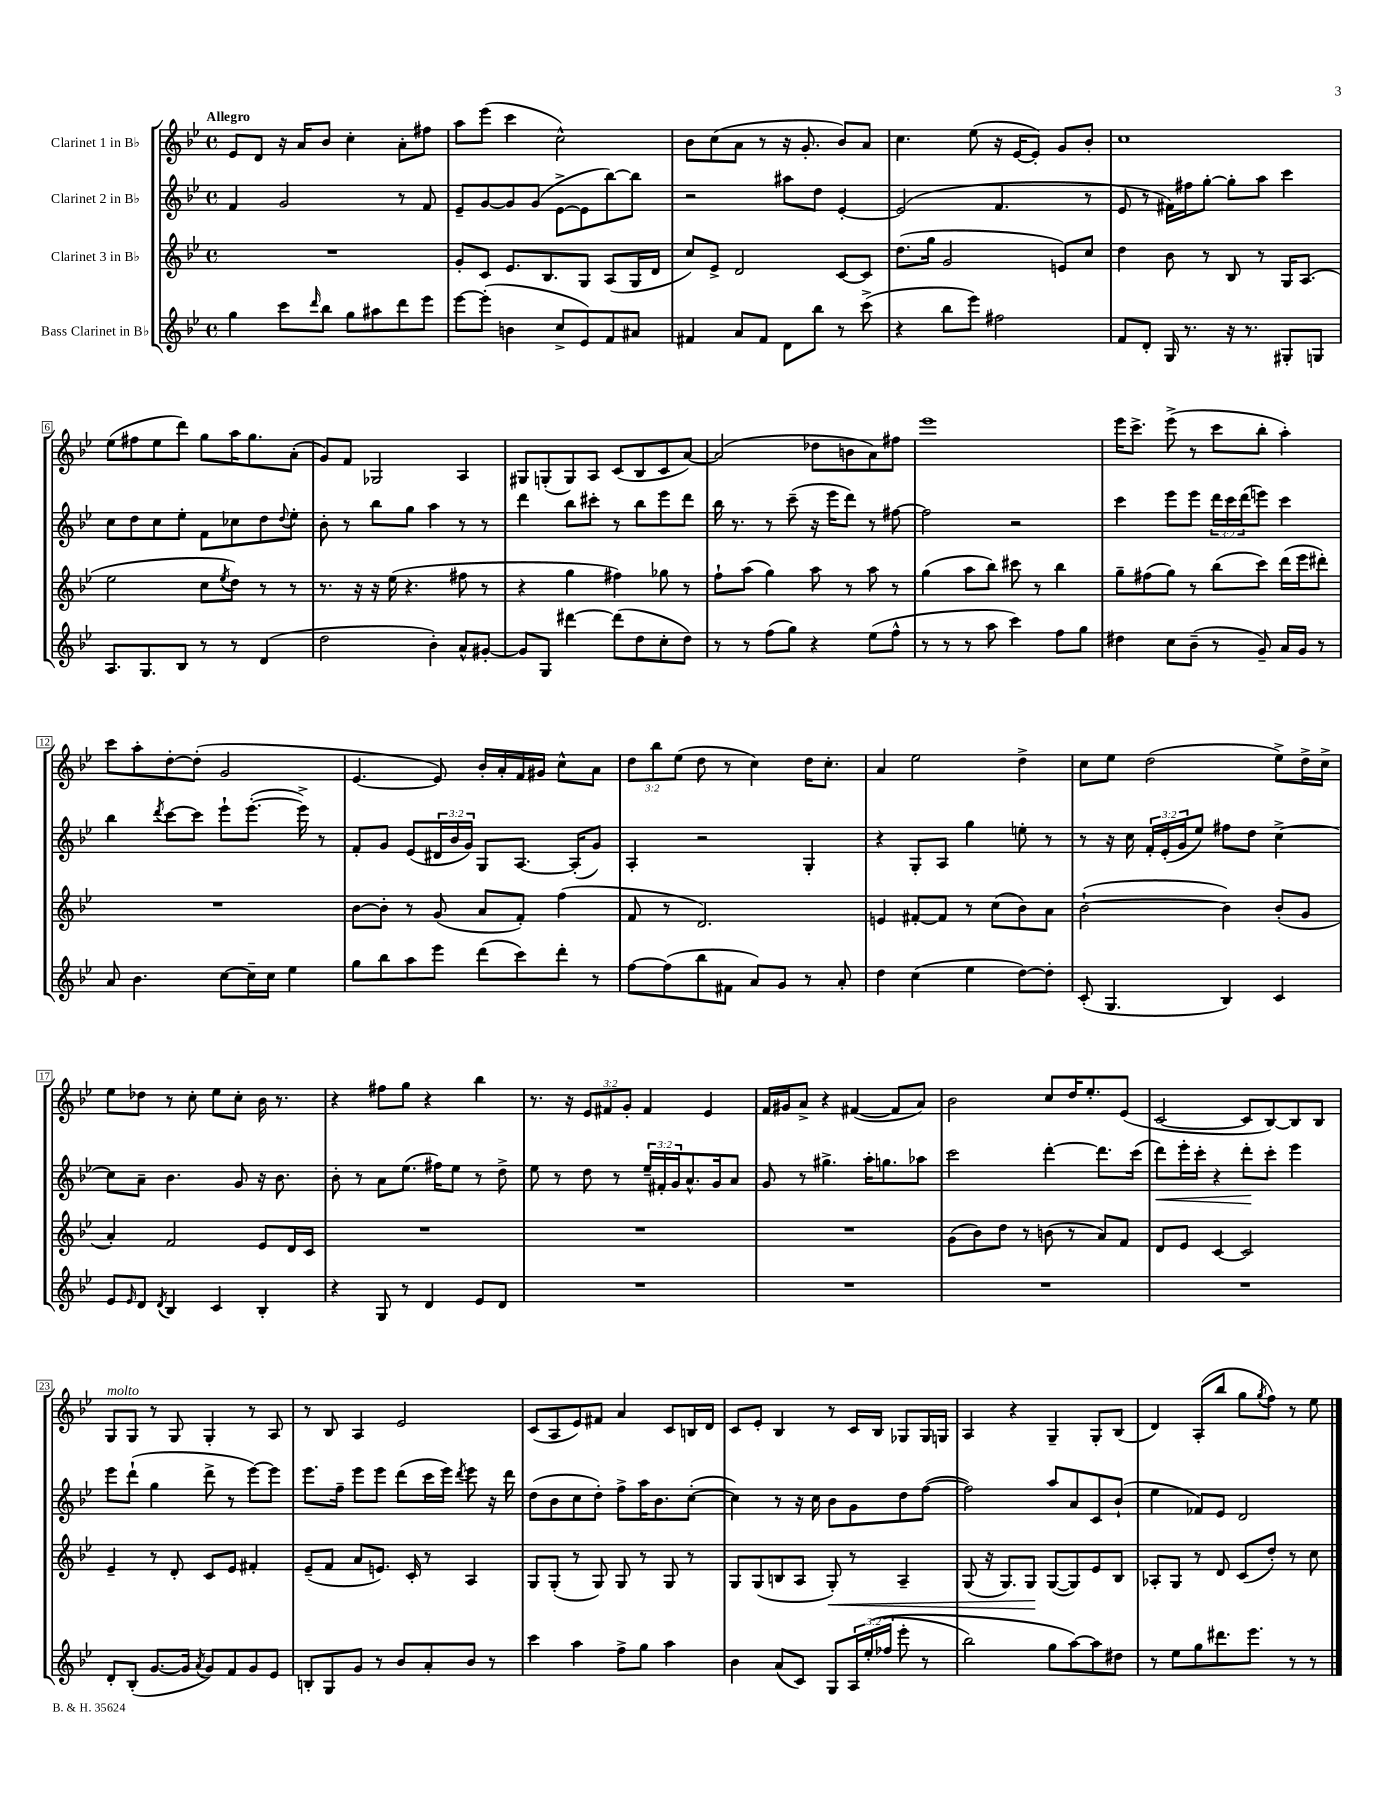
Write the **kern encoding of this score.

**kern	**kern	**kern	**kern
*staff4	*staff3	*staff2	*staff1
*clefG2	*clefG2	*clefG2	*clefG2
*k[b-e-]	*k[b-e-]	*k[b-e-]	*k[b-e-]
*M4/4	*M4/4	*M4/4	*M4/4
*met(c)	*met(c)	*met(c)	*met(c)
4gg\	1r	4f/	8e-/L
.	.	.	8d/J
8ccc\L	.	2g/	16r
.	.	.	16a/LK
16qqddd/	.	.	.
8bb-\J	.	.	8b-/J
8gg\L	.	.	4cc'\
8aa#\	.	.	.
8ddd\	.	8r	8a'\L
8eee-\J	.	8f/	8ff#\J
=	=	=	=
[8eee-\L	8g'/L	8e-~/L	8aa\L
(8eee-'\]J	8c/J	[8g/	(8eee-\J
4b\	8.e-/L	8g/]	4ccc\
.	.	(8g/J	.
.	8.B-/	.	.
8cc^/L	.	[8e-^\L	2cc^^\)
8e-/)	8G/J	8e-\]	.
8f/	(8A/L	[8bb-\)	.
8a#/J	16G/L	8bb-\]J	.
.	16d/JJ	.	.
=	=	=	=
4f#/	8cc/L)	2r	8b-\L
.	8e-^/J	.	(8cc\
8a/L	2d/	.	8a\J
8f#/J	.	.	8r
8d\L	.	8aa#\L	16r
.	.	.	8.g'/
8bb-\J	.	8dd\J	.
8r	[8c/L	[4e-'/	8b-/L)
(8ccc^\	8c/]J	.	8a/J
=	=	=	=
4r	(8.dd\L	(2e-/]	4.cc\
.	16gg\Jk	.	.
8bb-\L	2g/	.	.
8eee-\J)	.	.	(8ee-\
2ff#\	.	4.f/	16r
.	.	.	[16e-/LK
.	.	.	8e-'/]J)
.	8e/L)	.	8g/L
.	8cc/J	8r	8b-'/J
=	=	=	=
8f/L	4dd\	8e-/	1cc
8d'/J	.	8r	.
16G/	8b-\	16f#\LL)	.
8.r	.	16ff#\J	.
.	8r	[8gg'\J	.
16r	8B-/	8gg'\]L	.
8.r	.	.	.
.	8r	8aa\J	.
8G#'/L	16G/LK	4ccc\	.
.	(8.A/J	.	.
8G/J	.	.	.
=	=	=	=
8.A/L	2ee-\	8cc\L	(8ee-\L
.	.	8dd\	8ff#\
8.G/	.	.	.
.	.	8cc\	8ee-\
8B-/J	.	8ee-'\J	8ddd\J)
8r	8cc\L	8f\L	8gg\L
.	8qee-/	.	.
8r	8dd\J)	8cc-\	16aa\K
.	.	.	8.gg\
(4d/	8r	8dd\	.
.	.	8qqdd/	.
.	8r	8ee-'\J	(8a'\J
=	=	=	=
2dd\	8.r	8b-'\	8g/L)
.	.	8r	8f/J
.	16r	.	.
.	16r	8bb-\L	2G-/
.	(16ee-\	.	.
.	4.r	8gg\J	.
4b-'\)	.	4aa\	.
8a^^/L	8ff#\	8r	4A/
[8g#'/J	8r	8r	.
=	=	=	=
8g#/]L	4r	4ddd\	8G#/L
8G/J	.	.	(8G'/
[4ddd#\	4gg\	8bb-\L	8G/)
.	.	8ccc#'\J	8A/J
(8ddd#\]L	4ff#\)	8r	(8c/L
8dd\	.	8bb-\L	8B-/
8cc'\	8gg-\	8eee-\	8c/
8dd\J)	8r	8ddd\J	[8a/J)
=	=	=	=
8r	8ff`\L	16bb-\	(2a/]
.	.	8.r	.
8r	(8aa\J	.	.
(8ff\L	4gg\)	8r	.
8gg\J)	.	(8ccc~\	.
4r	8aa\	16r	8dd-\L
.	.	16eee-\LK	.
.	8r	8ddd\J)	8b\
(8ee-\L	8aa\	8r	8a\)
8ff^^\J	8r	[8ff#\	8ff#\J
=	=	=	=
8r	(4gg\	2ff#\]	1eee-
8r	.	.	.
8r	8aa\L	.	.
8aa\	8bb-\J)	.	.
4ccc\)	8ccc#\	2r	.
.	8r	.	.
8ff\L	4bb-\	.	.
8gg\J	.	.	.
=	=	=	=
4dd#\	8gg~\L	4ccc\	16eee-\LK
.	.	.	8.ccc^\J
.	(8ff#\	.	.
8cc\L	8gg\J)	8eee-\L	(8eee-^\
(8b-~\J	8r	8eee-\J	8r
8r	(8bb-\L	24ddd\LL	8ccc\L
.	.	24ccc\	.
.	.	(24ddd\J	.
8g~/)	8ccc\J)	8eee\J)	8bb-'\J
16a/LL	(16ddd\LL	4ccc\	4aa'\)
16g/JJ	16eee-\J	.	.
8r	8ddd#'\J)	.	.
=	=	=	=
8a/	1r	4bb-\	8ccc\L
4.b-\	.	.	8aa'\
.	.	8qddd/	.
.	.	[8ccc\L	[8dd'\
.	.	8ccc\]J	(8dd'\]J
[8cc\L	.	8eee-`\L	2g/
16cc~\]L	.	([8.eee-'\J	.
16cc\JJ	.	.	.
4ee-\	.	.	.
.	.	16eee-^\])	.
.	.	8r	.
=	=	=	=
8gg\L	[8b-\L	8f'/L	[4.e-/
8bb-\	8b-'\]J	8g/J	.
8aa\	8r	(8e-/L	.
8eee-\J	(8g/	24d#/L	8e-/])
.	.	24b-/	.
.	.	24g/JJ)	.
(8ddd\L	8a/L	8G/L	16b-'/LL
.	.	.	16a'/
8ccc\)	8f'/J)	[8.A/J	16f/
.	.	.	16g#/JJ
8ddd'\J	(4ff\	.	8cc^^\L
.	.	(16A'/]LK	.
8r	.	8g/J)	8a\J
=	=	=	=
[8ff\L	8f/	4A'/	12dd\L
.	.	.	12bb-\
(8ff\]	8r	.	.
.	.	.	(12ee-\J
8bb-\	2.d/)	2r	8dd\
8f#\J	.	.	8r
8a/L)	.	.	4cc\)
8g/J	.	.	.
8r	.	4G'/	16dd\LK
.	.	.	8.cc'\J
8a'/	.	.	.
=	=	=	=
4dd\	4e/	4r	4a/
(4cc\	[8f#'/L	8G'/L	2ee-\
.	8f#/]J	8A/J	.
4ee-\	8r	4gg\	.
.	(8cc\L	.	.
[8dd\L)	8b-\)	8ee'\	4dd^\
8dd'\]J	8a\J	8r	.
=	=	=	=
(8c'/	([2b-`\	8r	8cc\L
4.G/	.	16r	8ee-\J
.	.	16cc\	.
.	.	24f'/LL	(2dd\
.	.	(24e-'/	.
.	.	24g/J	.
.	.	8ee-/J)	.
4B-/)	4b-\])	8ff#\L	.
.	.	8dd\J	.
4c/	(8b-'/L	[4cc^\	8ee-^\L)
.	8g/J	.	16dd^\L
.	.	.	16cc^\JJ
=	=	=	=
8e-/L	4a'/)	8cc\]L	8ee-\L
16qqe-/	.	.	.
8d/J	.	8a~\J	8dd-\J
8qd/	.	.	.
4B-/	2f/	4.b-\	8r
.	.	.	8cc'\
4c/	.	.	8ee-\L
.	.	8g/	8cc'\J
4B-'/	8e-/L	16r	16b-\
.	.	8.b-\	8.r
.	16d/L	.	.
.	16c/JJ	.	.
=	=	=	=
4r	1r	8b-'\	4r
.	.	8r	.
8G/	.	8a\L	8ff#\L
8r	.	(8.ee-\J	8gg\J
4d/	.	.	4r
.	.	16ff#\LK)	.
.	.	8ee-\J	.
8e-/L	.	8r	4bb-\
8d/J	.	8dd^\	.
=	=	=	=
1r	1r	8ee-\	8.r
.	.	8r	.
.	.	.	16r
.	.	8dd\	12e-/L
.	.	.	12f#/
.	.	8r	.
.	.	.	12g'/J
.	.	24ee-~/LL	4f#/
.	.	24f#'/	.
.	.	24g/J	.
.	.	8.a^^/	.
.	.	.	4e-/
.	.	16g/k	.
.	.	8a/J	.
=	=	=	=
1r	1r	8g/	16f/LL
.	.	.	16g#/J
.	.	8r	8a^/J
.	.	4.gg#^\	4r
.	.	.	([4f#/
.	.	16aa'\LK	.
.	.	8.gg\	.
.	.	.	8f#/]L
.	.	8aa-\J	8a/J)
=	=	=	=
1r	(8g\L	2ccc\	2b-\
.	8b-\)	.	.
.	8dd\J	.	.
.	8r	.	.
.	(8b\	[4ddd'\	8cc/L
.	8r	.	16dd/K
.	.	.	8.ee-'/
.	8a/L)	8.ddd\]L	.
.	8f/J	.	(8e-/J
.	.	(16ccc\Jk	.
=	=	=	=
1r	8d/L	8ddd\L)	[2c/
.	8e-/J	16eee-'\L	.
.	.	16ccc'\JJ	.
.	[4c/	4r	.
.	2c/]	8ddd'\L	8c/]L
.	.	8ccc'\J	[8B-/)
.	.	4eee-\	8B-/]
.	.	.	8B-/J
=	=	=	=
8d'/L	4e-~/	8eee-\L	8G/L
(8B-'/J	.	(8ddd`\J	8G/J
[8.g/L	8r	4gg\	8r
.	8d'/	.	8G/
16g/]Jk	.	.	.
8qa/	.	.	.
8g/L)	8c/L	8ddd^\	4G'/
8f/	8e-/J	8r	.
8g/	4f#'/	[8eee-\L)	8r
8e-/J	.	8eee-\]J	8A/
=	=	=	=
8B'/L	(8e-~/L	8.eee-\L	8r
8G/	8f/J	.	8B-/
.	.	16ff~\Jk	.
8g/J	8a/L	8eee-\L	4A/
8r	8.e/J)	8eee-\J	.
8b-/L	.	(8ddd\L	2e-/
.	16c'/	.	.
8a'/	8r	16ccc\L	.
.	.	16eee-\JJ)	.
.	.	8qddd/	.
8b-/J	4A/	8eee-\	.
8r	.	16r	.
.	.	16ddd\	.
=	=	=	=
4ccc\	8G/L	(8dd\L	(8c/L
.	(8G'/J	8b-\	8A/
4aa\	8r	8cc\	8e-/)
.	8G/)	8dd'\J)	8f#/J
8ff^\L	8G/	8ff^\L	4a/
8gg\J	8r	16aa\K	.
.	.	8.b-\	.
4aa\	8G/	.	8c/L
.	8r	([8cc'\J	16B/L
.	.	.	16d/JJ
=	=	=	=
4b-\	8G/L	4cc\])	8c/L
.	(8G/	.	8e-'/J
(8a/L	8B/	8r	4B-/
8c/J)	8A/J	16r	.
.	.	16cc\	.
8G/L	8G'/)	8b-\L	8r
24A/L	8r	8g\	16c/LL
&((24ee-'/	.	.	.
.	.	.	16B-/JJ
24ff-/JJ	.	.	.
8eee-'\	4A~/	8dd\	8G-/L
8r	.	([8ff\J	16G-/L
.	.	.	16G/JJ
=	=	=	=
2bb-\)	(8G/	2ff\])	4A/
.	16r	.	.
.	8.G/L)	.	.
.	.	.	4r
.	8G/J	.	.
8gg\L	([8G/L	8aa/L	4G~/
[8aa\&)	8G/])	8a/	.
8aa\]	8e-/	8c/	8G'/L
8dd#\J	8B-/J	(8b-`/J	(8B-/J
=	=	=	=
8r	8A-'/L	4ee-\	4d/)
8ee-\L	8G/J	.	.
8gg\	8r	8f-/L)	(8A'/L
8.ddd#\	8d/	8e-/J	8bb-/J
.	(8c/L	2d/	8gg\L
8.eee-\J	.	.	.
.	.	.	8qgg/
.	8dd'/J)	.	8ff\J)
8r	8r	.	8r
8r	8cc\	.	8ee-\
==	==	==	==
*-	*-	*-	*-
